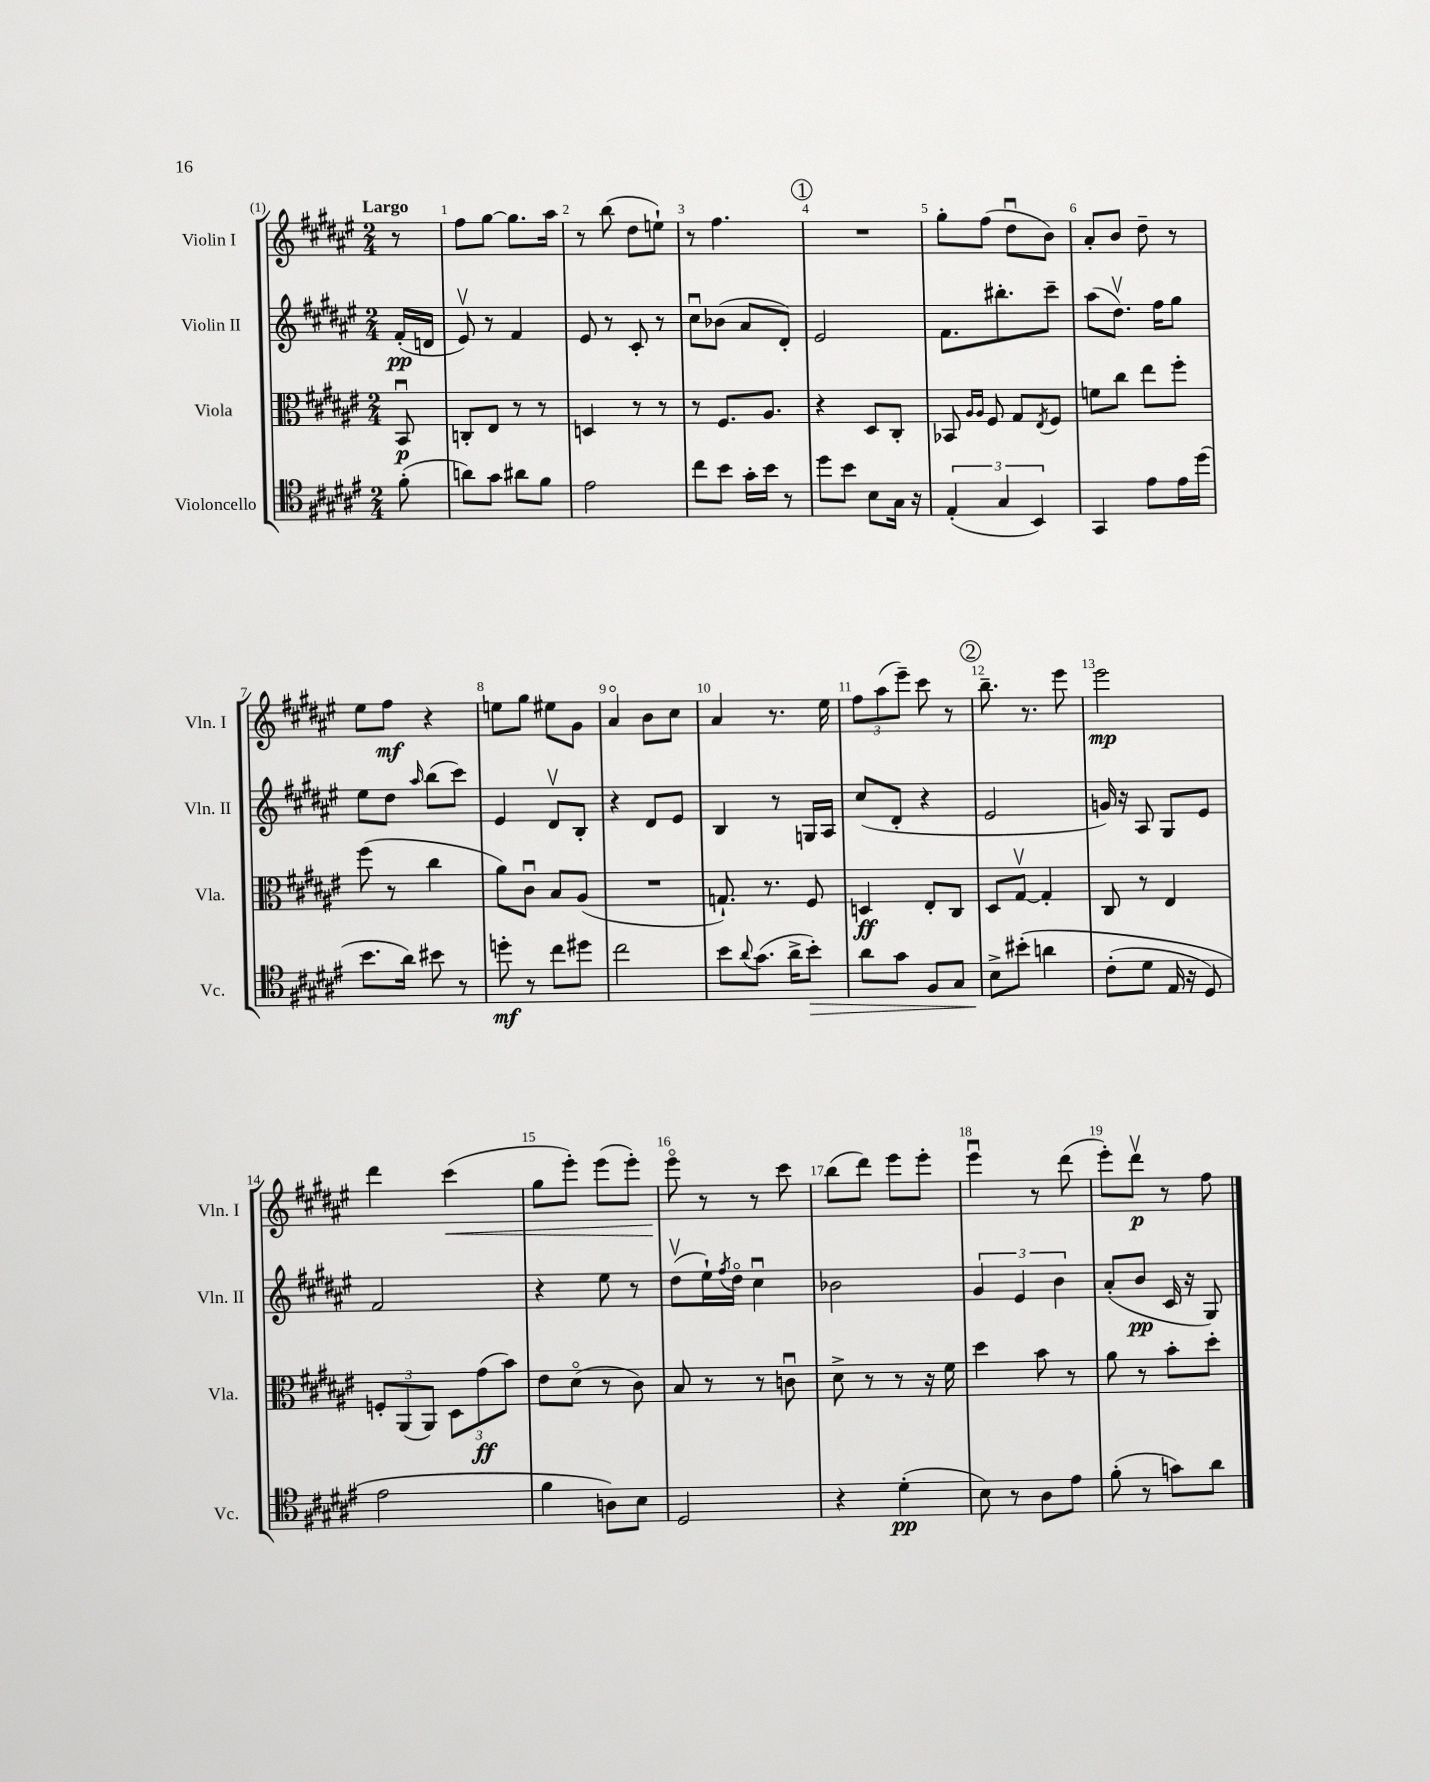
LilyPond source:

<<
\new StaffGroup <<
\new Staff = "s0" \with { instrumentName = "Violin I" shortInstrumentName = "Vln. I" } {
    \clef treble \key fis \major \numericTimeSignature \time 2/4 \partial 8 \tempo "Largo"
    r8 |
    fis''8 gis''8~ gis''8. ais''16 |
    r8 b''8( dis''8 e''8-!) |
    r8 fis''4. |
    \mark \markup { \circle "1" } R2 |
    gis''8-. fis''8( dis''8\downbow b'8) |
    ais'8-. b'8 dis''8-- r8 |
    eis''8 fis''8\mf r4 |
    e''8 gis''8 eis''8 gis'8 |
    ais'4\flageolet b'8 cis''8 |
    ais'4 r8. eis''16 |
    \tuplet 3/2 { fis''8 ais''8( eis'''8--) } cis'''8 r8 |
    \mark \markup { \circle "2" } b''8.-- r8. eis'''8 |
    eis'''2\mp |
    dis'''4 cis'''4\<( |
    gis''8 eis'''8-.) eis'''8( eis'''8-.) |
    eis'''8\flageolet\! r8 r8 cis'''8 |
    b''8( dis'''8) eis'''8 eis'''8-. |
    eis'''4\downbow r8 dis'''8( |
    eis'''8-.) dis'''8\upbow\p r8 fis''8 \bar "|." |
}
\new Staff = "s1" \with { instrumentName = "Violin II" shortInstrumentName = "Vln. II" } {
    \clef treble \key fis \major \numericTimeSignature \time 2/4 \partial 8
    fis'16-.\pp( d'16 |
    eis'8\upbow) r8 fis'4 |
    eis'8 r8 cis'8-. r8 |
    cis''8\downbow bes'8( ais'8 dis'8-.) |
    \mark \markup { \circle "1" } eis'2 |
    fis'8. bis''8.-. cis'''8-- |
    ais''8( dis''8.\upbow) fis''16 gis''8 |
    eis''8 dis''8 \grace { ais''16 } b''8( cis'''8) |
    eis'4 dis'8\upbow b8-. |
    r4 dis'8 eis'8 |
    b4 r8 g16 ais16 |
    cis''8( dis'8-. r4 |
    \mark \markup { \circle "2" } eis'2 |
    g'16) r16 ais8 gis8 eis'8 |
    fis'2 |
    r4 eis''8 r8 |
    dis''8\upbow( eis''16-!) \acciaccatura { fis''8 } dis''16\flageolet cis''4\downbow |
    bes'2 |
    \tuplet 3/2 { gis'4 eis'4 b'4 } |
    ais'8-.( b'8\pp cis'16 r16 gis8) \bar "|." |
}
\new Staff = "s2" \with { instrumentName = "Viola" shortInstrumentName = "Vla." } {
    \clef alto \key fis \major \numericTimeSignature \time 2/4 \partial 8
    b,8\downbow\p |
    c8-. eis8 r8 r8 |
    d4 r8 r8 |
    r8 fis8. ais8. |
    \mark \markup { \circle "1" } r4 dis8 cis8-. |
    bes,8 \grace { ais16 ais16 } fis8 gis8 \acciaccatura { eis8 } fis8 |
    f'8 cis''8 eis''8 fis''8-. |
    fis''8( r8 cis''4 |
    ais'8) cis'8\downbow b8 ais8( |
    R2 |
    g8.-!) r8. fis8 |
    d4\ff eis8-. cis8 |
    \mark \markup { \circle "2" } dis8 gis8~\upbow gis4-. |
    cis8 r8 eis4 |
    \tuplet 3/2 { f8-. ais,8( ais,8) } \tuplet 3/2 { dis8 gis'8\ff( b'8) } |
    eis'8 dis'8\flageolet( r8 cis'8) |
    b8 r8 r8 c'8\downbow |
    dis'8-> r8 r8 r16 fis'16 |
    dis''4 b'8 r8 |
    ais'8 r8 b'8-. dis''8-. \bar "|." |
}
\new Staff = "s3" \with { instrumentName = "Violoncello" shortInstrumentName = "Vc." } {
    \clef tenor \key fis \major \numericTimeSignature \time 2/4 \partial 8
    fis'8-.( |
    a'8) gis'8 ais'8 fis'8 |
    eis'2 |
    cis''8 b'8 gis'16-. b'16 r8 |
    \mark \markup { \circle "1" } dis''8 b'8 b8 gis16 r16 |
    \tuplet 3/2 { eis4-.( gis4 b,4) } |
    gis,4 eis'8 eis'16 dis''16( |
    b'8. ais'16) bis'8 r8 |
    d''8-.\mf r8 cis''8 dis''8 |
    cis''2 |
    b'8 \appoggiatura { ais'8 } gis'8.( ais'16-> b'8-.\>) |
    ais'8 gis'8 fis8 gis8 |
    \mark \markup { \circle "2" } b8->\! bis'8-.\( a'4 |
    cis'8-.( dis'8 eis16 r16 dis8) |
    eis'2 |
    fis'4 a8\) b8 |
    dis2 |
    r4 dis'4-.\pp( |
    b8) r8 ais8 eis'8 |
    fis'8-.( r8 g'8) ais'8 \bar "|." |
}
>>
>>
\layout { \context { \Score \override BarNumber.break-visibility = ##(#f #t #t) barNumberVisibility = #all-bar-numbers-visible } }
